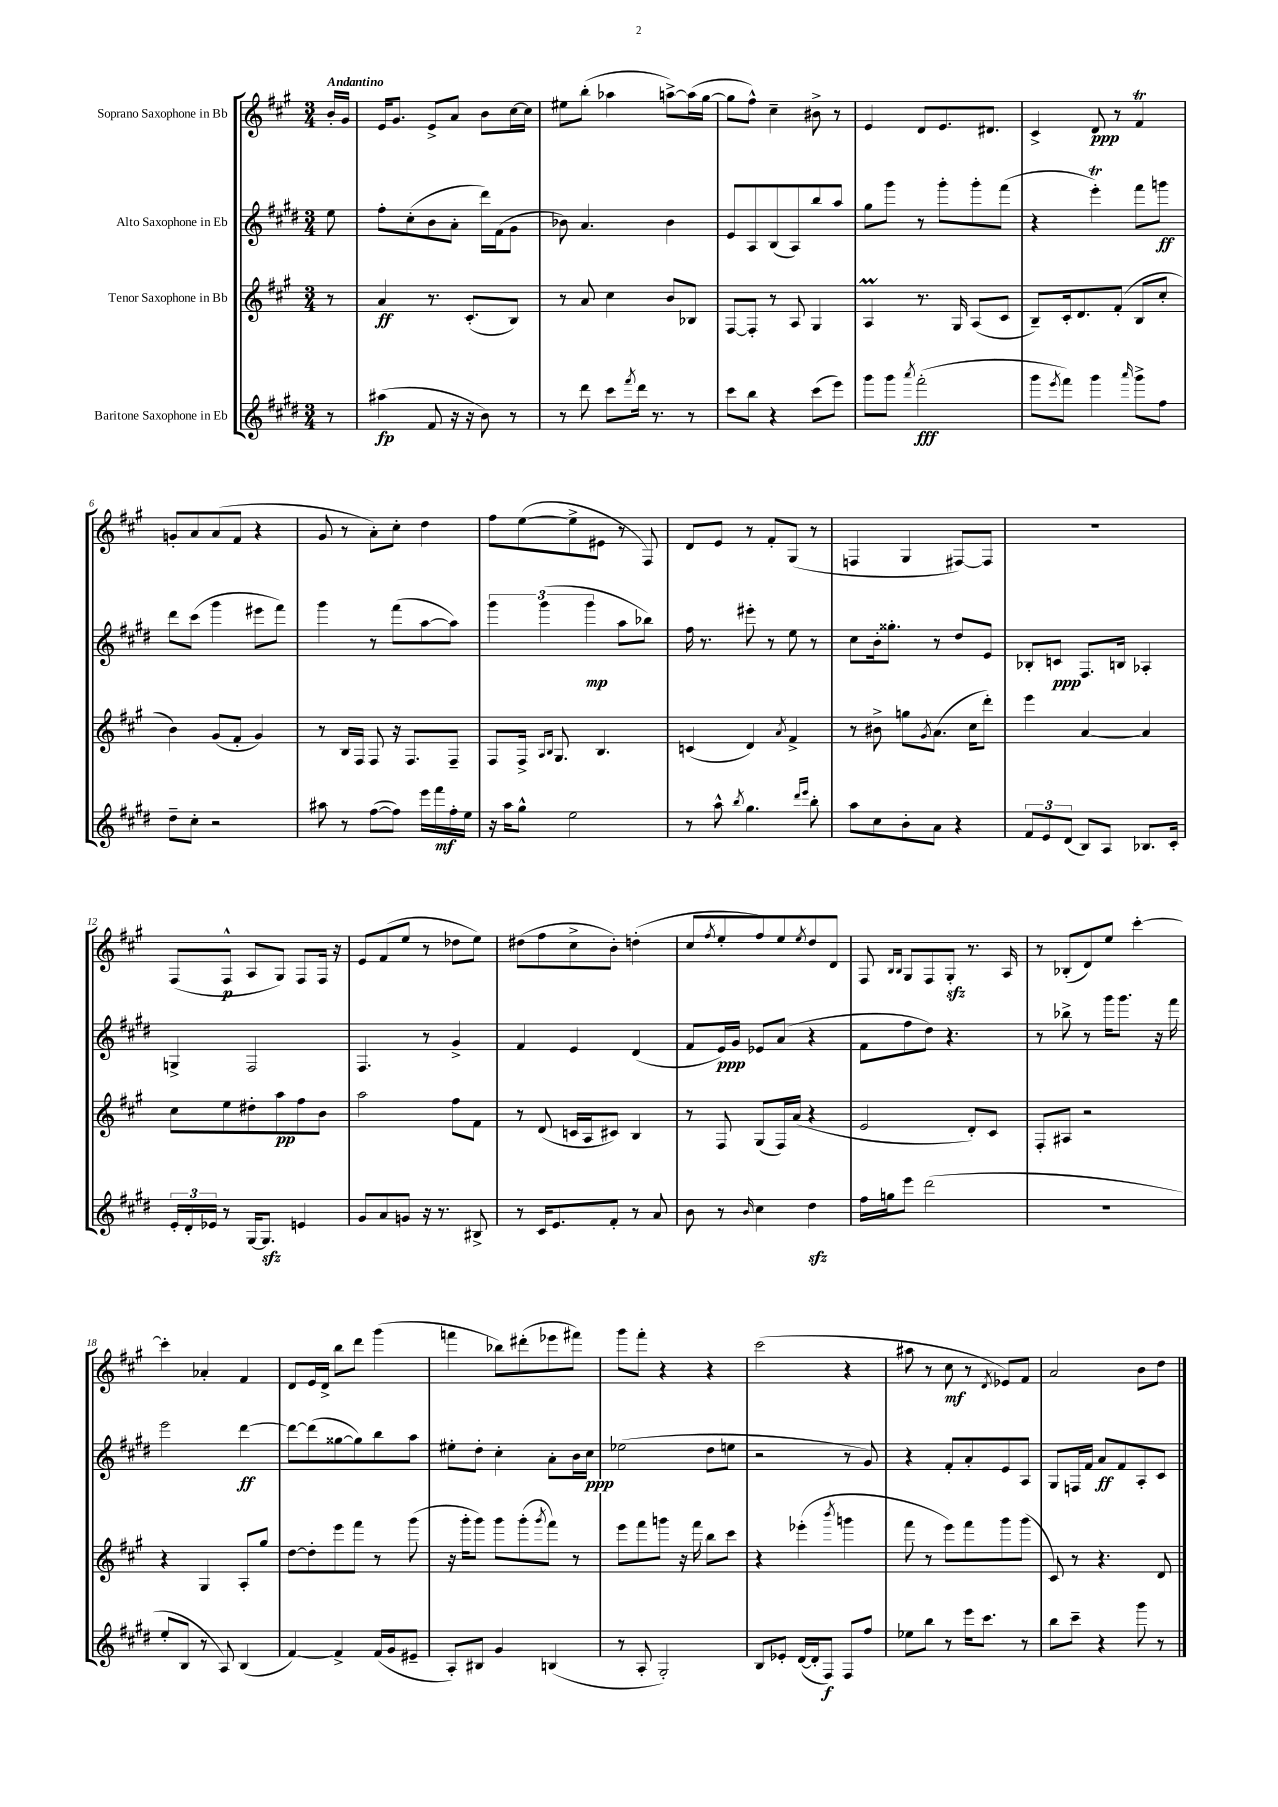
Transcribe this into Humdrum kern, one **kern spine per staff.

**kern	**dynam	**kern	**dynam	**kern	**dynam	**kern	**dynam
*part4	*part4	*part3	*part3	*part2	*part2	*part1	*part1
*staff4	*staff4	*staff3	*staff3	*staff2	*staff2	*staff1	*staff1
*I"Baritone Saxophone in Eb	*	*I"Tenor Saxophone in Bb	*	*I"Alto Saxophone in Eb	*	*I"Soprano Saxophone in Bb	*
*clefG2	*	*clefG2	*	*clefG2	*	*clefG2	*
*k[f#c#g#d#]	*	*k[f#c#g#]	*	*k[f#c#g#d#]	*	*k[f#c#g#]	*
*M3/4	*	*M3/4	*	*M3/4	*	*M3/4	*
=	=	=	=	=	=	=	=
!	!	!	!	!	!	!LO:TX:a:B:t=Andantino	!
8r	.	8r	.	8ee\	.	16b'/LL	.
.	.	.	.	.	.	16g#/JJ	.
=1	=1	=1	=1	=1	=1	=1	=1
(4aa#X\	fp	4a/	ff	8ff#'\L	.	16e/KL	.
.	.	.	.	.	.	8.g#/J	.
.	.	.	.	(8cc#'\	.	.	.
8f#/	.	8.r	.	8b\	.	8e^/L	.
16r	.	.	.	8a'\J	.	8a/J	.
16r	.	(8.c#'/L	.	.	.	.	.
8b\)	.	.	.	16ddd#\LL)	.	8b\L	.
.	.	.	.	(16f#\J	.	.	.
8r	.	8B/J)	.	8g#\J	.	[16cc#\L	.
.	.	.	.	.	.	16cc#\JJ]	.
=2	=2	=2	=2	=2	=2	=2	=2
8r	.	8r	.	8b-X\)	.	8ee#X\L	.
8ddd#\	.	8a/	.	4.a/	.	(8bb'\J	.
8ccc#\L	.	4cc#\	.	.	.	4aa-X\	.
8qfff#/	.	.	.	.	.	.	.
16ddd#\Jk	.	.	.	.	.	.	.
8.r	.	.	.	.	.	.	.
.	.	8b/L	.	4b-\	.	[8aan^\L)	.
8r	.	8B-X/J	.	.	.	(16aa\L]	.
.	.	.	.	.	.	[16gg#\JJ	.
=3	=3	=3	=3	=3	=3	=3	=3
8ccc#\L	.	[8F#/L	.	8e/L	.	8gg#\L]	.
8bb\J	.	8F#'/J]	.	8A/	.	8ff#^^\J)	.
4r	.	8r	.	(8B/	.	4cc#~\	.
.	.	8A/	.	8A/)	.	.	.
(8ccc#\L	.	4G#/	.	8bb/	.	8b#X^\	.
8eee\J)	.	.	.	8aa/J	.	8r	.
=4	=4	=4	=4	=4	=4	=4	=4
8ggg#\L	.	4AM/	.	8gg#\L	.	4e/	.
8ggg#\J	.	.	.	8ggg#\J	.	.	.
8qaaa/	.	.	.	.	.	.	.
(2fff#'\	fff	8.r	.	8r	.	8d/L	.
.	.	.	.	8ggg#'\L	.	8.e/	.
.	.	16G#/	.	.	.	.	.
.	.	(8A/L	.	8ggg#'\	.	.	.
.	.	.	.	.	.	8.d#X/J	.
.	.	8c#/J	.	(8fff#\J	.	.	.
=5	=5	=5	=5	=5	=5	=5	=5
8ggg#\L	.	8B~/L)	.	4r	.	4c#^/	.
8qeee/	.	.	.	.	.	.	.
8fff#\J)	.	16c#'/k	.	.	.	.	.
.	.	8.d/	.	.	.	.	.
4ggg#\	.	.	.	4eeeT'\)	.	8d/	ppp
.	.	(8f#'/J	.	.	.	8r	.
16qqaaa/	.	.	.	.	.	.	.
8ggg#^\L	.	8B/L	.	8fff#\L	.	4f#T/	.
8ff#\J	.	8cc#'/J	.	8gggn\J	ff	.	.
!!LO:LB:g=z
=6	=6	=6	=6	=6	=6	=6	=6
8dd#~\L	.	4b\)	.	8ddd#\L	.	8gn'/L	.
8cc#'\J	.	.	.	(8ccc#\J	.	8a/	.
2r	.	(8g#/L	.	4ggg#\	.	(8a/	.
.	.	8f#'/J	.	.	.	8f#/J	.
.	.	4g#/)	.	8eee#X\L	.	4r	.
.	.	.	.	8fff#\J)	.	.	.
=7	=7	=7	=7	=7	=7	=7	=7
8aa#X\	.	8r	.	4ggg#\	.	8g#/	.
8r	.	16B/LL	.	.	.	8r	.
.	.	16F#/JJ	.	.	.	.	.
([8ff#\L	.	8F#/	.	8r	.	8a'\L)	.
8ff#\J])	.	16r	.	(8fff#\L	.	8cc#'\J	.
.	.	8.F#/L	.	.	.	.	.
16eee\LL	.	.	.	[8aa\	.	4dd\	.
16fff#\	mf	.	.	.	.	.	.
16ff#'\	.	8F#~/J	.	8aa\J])	.	.	.
16ee\JJ	.	.	.	.	.	.	.
=8	=8	=8	=8	=8	=8	=8	=8
16r	.	8F#/L	.	6ggg#\	.	8ff#\L	.
16aa\KL	.	.	.	.	.	.	.
8gg#^^\J	.	16F#^/Jk	.	.	.	([8ee\	.
.	.	.	.	(6ggg#\	.	.	.
.	.	16qqA/LL	.	.	.	.	.
.	.	16qqB/JJ	.	.	.	.	.
.	.	8.G#/	.	.	.	.	.
2ee\	.	.	.	.	.	8ee^\]	.
.	.	.	.	6ggg#\	mp	.	.
.	.	4.B/	.	.	.	8e#X\J	.
.	.	.	.	8aa\L	.	8r	.
.	.	.	.	8bb-X\J)	.	8F#/)	.
=9	=9	=9	=9	=9	=9	=9	=9
8r	.	(4cn/	.	16ff#\	.	8d/L	.
.	.	.	.	8.r	.	.	.
8aa^^\	.	.	.	.	.	8e/J	.
8qbb/	.	.	.	.	.	.	.
4.gg#\	.	4d/)	.	8eee#X'\	.	8r	.
.	.	.	.	8r	.	8f#'/L	.
.	.	8qa/	.	.	.	.	.
.	.	4f#^/	.	8ee\	.	(8G#/J	.
16qqddd#/LL	.	.	.	.	.	.	.
16qqeee/JJ	.	.	.	.	.	.	.
8bb'\	.	.	.	8r	.	8r	.
=10	=10	=10	=10	=10	=10	=10	=10
8aa\L	.	8r	.	8cc#\L	.	4Fn/	.
8cc#\	.	8b#X^\	.	16b'\k	.	.	.
.	.	.	.	8.gg##X'\J	.	.	.
8b'\	.	8ggn\L	.	.	.	4G#/	.
.	.	8qg#/	.	.	.	.	.
8a\J	.	(8.a\J	.	8r	.	.	.
4r	.	.	.	8dd#/L	.	[8F#X/L)	.
.	.	16cc#\KL	.	.	.	.	.
.	.	8ddd'\J)	.	8e/J	.	8F#/J]	.
=11	=11	=11	=11	=11	=11	=11	=11
12f#/L	.	4eee\	.	8B-X'/L	.	2.r	.
12e/	.	.	.	.	.	.	.
.	.	.	.	8cn/J	ppp	.	.
(12d#/J	.	.	.	.	.	.	.
8B/L)	.	[4a/	.	8.F#/L	.	.	.
8A/J	.	.	.	.	.	.	.
.	.	.	.	16Bn/Jk	.	.	.
8.B-X/L	.	4a/]	.	4A-X'/	.	.	.
16c#'/Jk	.	.	.	.	.	.	.
!!LO:LB:g=z
=12	=12	=12	=12	=12	=12	=12	=12
24e'/LL	.	8cc#\L	.	4Gn^/	.	(8F#/L	.
24d#'/	.	.	.	.	.	.	.
24e-X/JJ	.	.	.	.	.	.	.
8r	.	8ee\	.	.	.	8F#^^/J	p
[16G#/KL	.	8dd#X'\	.	2F#/	.	8A/L	.
8.G#zz/J]	.	.	.	.	.	.	.
.	.	8aa\	pp	.	.	8G#/J)	.
4en/	.	8ff#\	.	.	.	8F#/L	.
.	.	8b\J	.	.	.	16F#/Jk	.
.	.	.	.	.	.	16r	.
=13	=13	=13	=13	=13	=13	=13	=13
8g#/L	.	2aa\	.	4.F#/	.	8e/L	.
8a/	.	.	.	.	.	(8f#/	.
8gn/J	.	.	.	.	.	8ee/J	.
16r	.	.	.	8r	.	8r	.
8.r	.	.	.	.	.	.	.
.	.	8ff#\L	.	4g#^/	.	8dd-X\L	.
8B#X^/	.	8f#\J	.	.	.	8ee\J)	.
=14	=14	=14	=14	=14	=14	=14	=14
8r	.	8r	.	4f#/	.	(8dd#X\L	.
16c#/KL	.	(8d/	.	.	.	8ff#\	.
8.e/	.	.	.	.	.	.	.
.	.	16cn/LL	.	4e/	.	8cc#^\	.
.	.	16A/J	.	.	.	.	.
8f#'/J	.	8c#X/J)	.	.	.	8b'\J)	.
8r	.	4B/	.	(4d#/	.	(4ddn'\	.
8a/	.	.	.	.	.	.	.
=15	=15	=15	=15	=15	=15	=15	=15
8b\	.	8r	.	8f#/L	.	8cc#/L	.
.	.	.	.	.	.	8qff#/	.
8r	.	8F#/	.	16e/L)	ppp	8ee'/	.
.	.	.	.	16g#/JJ	.	.	.
16qqb/	.	.	.	.	.	.	.
4cc#\	.	(8G#/L	.	8e-X/L	.	8ff#/)	.
.	.	16F#/L)	.	(8a/J	.	8ee/	.
.	.	(16a/JJ	.	.	.	.	.
.	.	.	.	.	.	8qee/	.
4dd#zz\	.	4r	.	4r	.	8dd/	.
.	.	.	.	.	.	8d/J	.
=16	=16	=16	=16	=16	=16	=16	=16
16ff#\LL	.	2e/	.	8f#\L	.	8F#/	.
16ggn\J	.	.	.	.	.	.	.
.	.	.	.	.	.	16qqB/LL	.
.	.	.	.	.	.	16qqB/JJ	.
8eee\J	.	.	.	8ff#\	.	8G#/L	.
(2ddd#\	.	.	.	8dd#\J)	.	8F#/	.
.	.	.	.	4.r	.	8G#zz'/J	.
.	.	8d'/L)	.	.	.	8.r	.
.	.	8c#/J	.	.	.	.	.
.	.	.	.	.	.	16A/	.
=17	=17	=17	=17	=17	=17	=17	=17
2.r	.	8F#'/L	.	8r	.	8r	.
.	.	8A#X/J	.	8bb-X^\	.	(8B-X'/L	.
.	.	2r	.	8r	.	8d/)	.
.	.	.	.	16ggg#\KL	.	8ee/J	.
.	.	.	.	8.ggg#\J	.	.	.
.	.	.	.	.	.	[4ccc#'\	.
.	.	.	.	16r	.	.	.
.	.	.	.	16fff#\	.	.	.
!!LO:LB:g=z
=18	=18	=18	=18	=18	=18	=18	=18
8ee'/L	.	4r	.	2eee\	.	4ccc#'\]	.
8B/J	.	.	.	.	.	.	.
8r	.	4G#/	.	.	.	4a-X'/	.
8A/)	.	.	.	.	.	.	.
(4B/	.	8A'/L	.	[4ddd#\	ff	4f#/	.
.	.	8gg#/J	.	.	.	.	.
=19	=19	=19	=19	=19	=19	=19	=19
[4f#/)	.	[8dd\L	.	8ddd#\L_	.	8d/L	.
.	.	8dd'\]	.	(8ddd#\]	.	16e/L	.
.	.	.	.	.	.	16d^/JJ	.
4f#^/]	.	8eee\	.	[8gg##X\	.	8bb\L	.
.	.	8fff#\J	.	8gg##\])	.	8ddd\J	.
(16f#/LL	.	8r	.	8bb\	.	(4ggg#\	.
16g#/J	.	.	.	.	.	.	.
8e#X~/J	.	(8ggg#\	.	8aa\J	.	.	.
=20	=20	=20	=20	=20	=20	=20	=20
8A'/L)	.	16r	.	8ee#X'\L	.	4fffn\	.
.	.	16ggg#'\KL	.	.	.	.	.
8B#X/J	.	8ggg#\J)	.	8dd#'\J	.	.	.
4g#/	.	8ggg#\L	.	4cc#'\	.	8bb-X\L)	.
.	.	(8ggg#'\	.	.	.	(8ddd#X'\	.
.	.	8qggg#/	.	.	.	.	.
(4Bn/	.	8fff#\J)	.	8a'\L	.	8eee-X\	.
.	.	8r	.	16b\L	.	8fff#X\J)	.
.	.	.	.	16cc#\JJ	ppp	.	.
=21	=21	=21	=21	=21	=21	=21	=21
8r	.	8eee\L	.	(2ee-X\	.	8ggg#\L	.
8A'/	.	8fff#\	.	.	.	8fff#'\J	.
2G#'/)	.	8gggn\J	.	.	.	4r	.
.	.	16r	.	.	.	.	.
.	.	16fff#\	.	.	.	.	.
.	.	8bb\L	.	8dd#\L	.	4r	.
.	.	8ccc#\J	.	8een\J	.	.	.
=22	=22	=22	=22	=22	=22	=22	=22
8B/L	.	4r	.	2r	.	(2ccc#\	.
8e-X'/J	.	.	.	.	.	.	.
([16d#/LL	.	(4eee-X'\	.	.	.	.	.
16d#'/J]	.	.	.	.	.	.	.
8F#/J)	f	.	.	.	.	.	.
.	.	8qbbb/	.	.	.	.	.
8F#/L	.	4gggn\	.	8r	.	4r	.
8ff#/J	.	.	.	8g#/)	.	.	.
=23	=23	=23	=23	=23	=23	=23	=23
8ee-X\L	.	8fff#\	.	4r	.	8aa#X\	.
8bb\J	.	8r	.	.	.	8r	.
8r	.	8eee\L)	.	8f#'/L	.	8cc#\	mf
16eee\KL	.	8fff#\	.	8a'/	.	8r	.
8.ccc#\J	.	.	.	.	.	.	.
.	.	.	.	.	.	8qd/	.
.	.	8ggg#\	.	8e/	.	8e-X/L)	.
8r	.	(8ggg#\J	.	8A/J	.	8f#/J	.
=24	=24	=24	=24	=24	=24	=24	=24
8bb\L	.	8c#/)	.	8G#/L	.	2a/	.
8ccc#~\J	.	8r	.	16Fn/L	.	.	.
.	.	.	.	16f#/JJ	.	.	.
4r	.	4.r	.	8a/L	ff	.	.
.	.	.	.	8f#/	.	.	.
8ggg#\	.	.	.	8A'/	.	8b\L	.
8r	.	8d/	.	8c#/J	.	8dd\J	.
==	==	==	==	==	==	==	==
*-	*-	*-	*-	*-	*-	*-	*-
